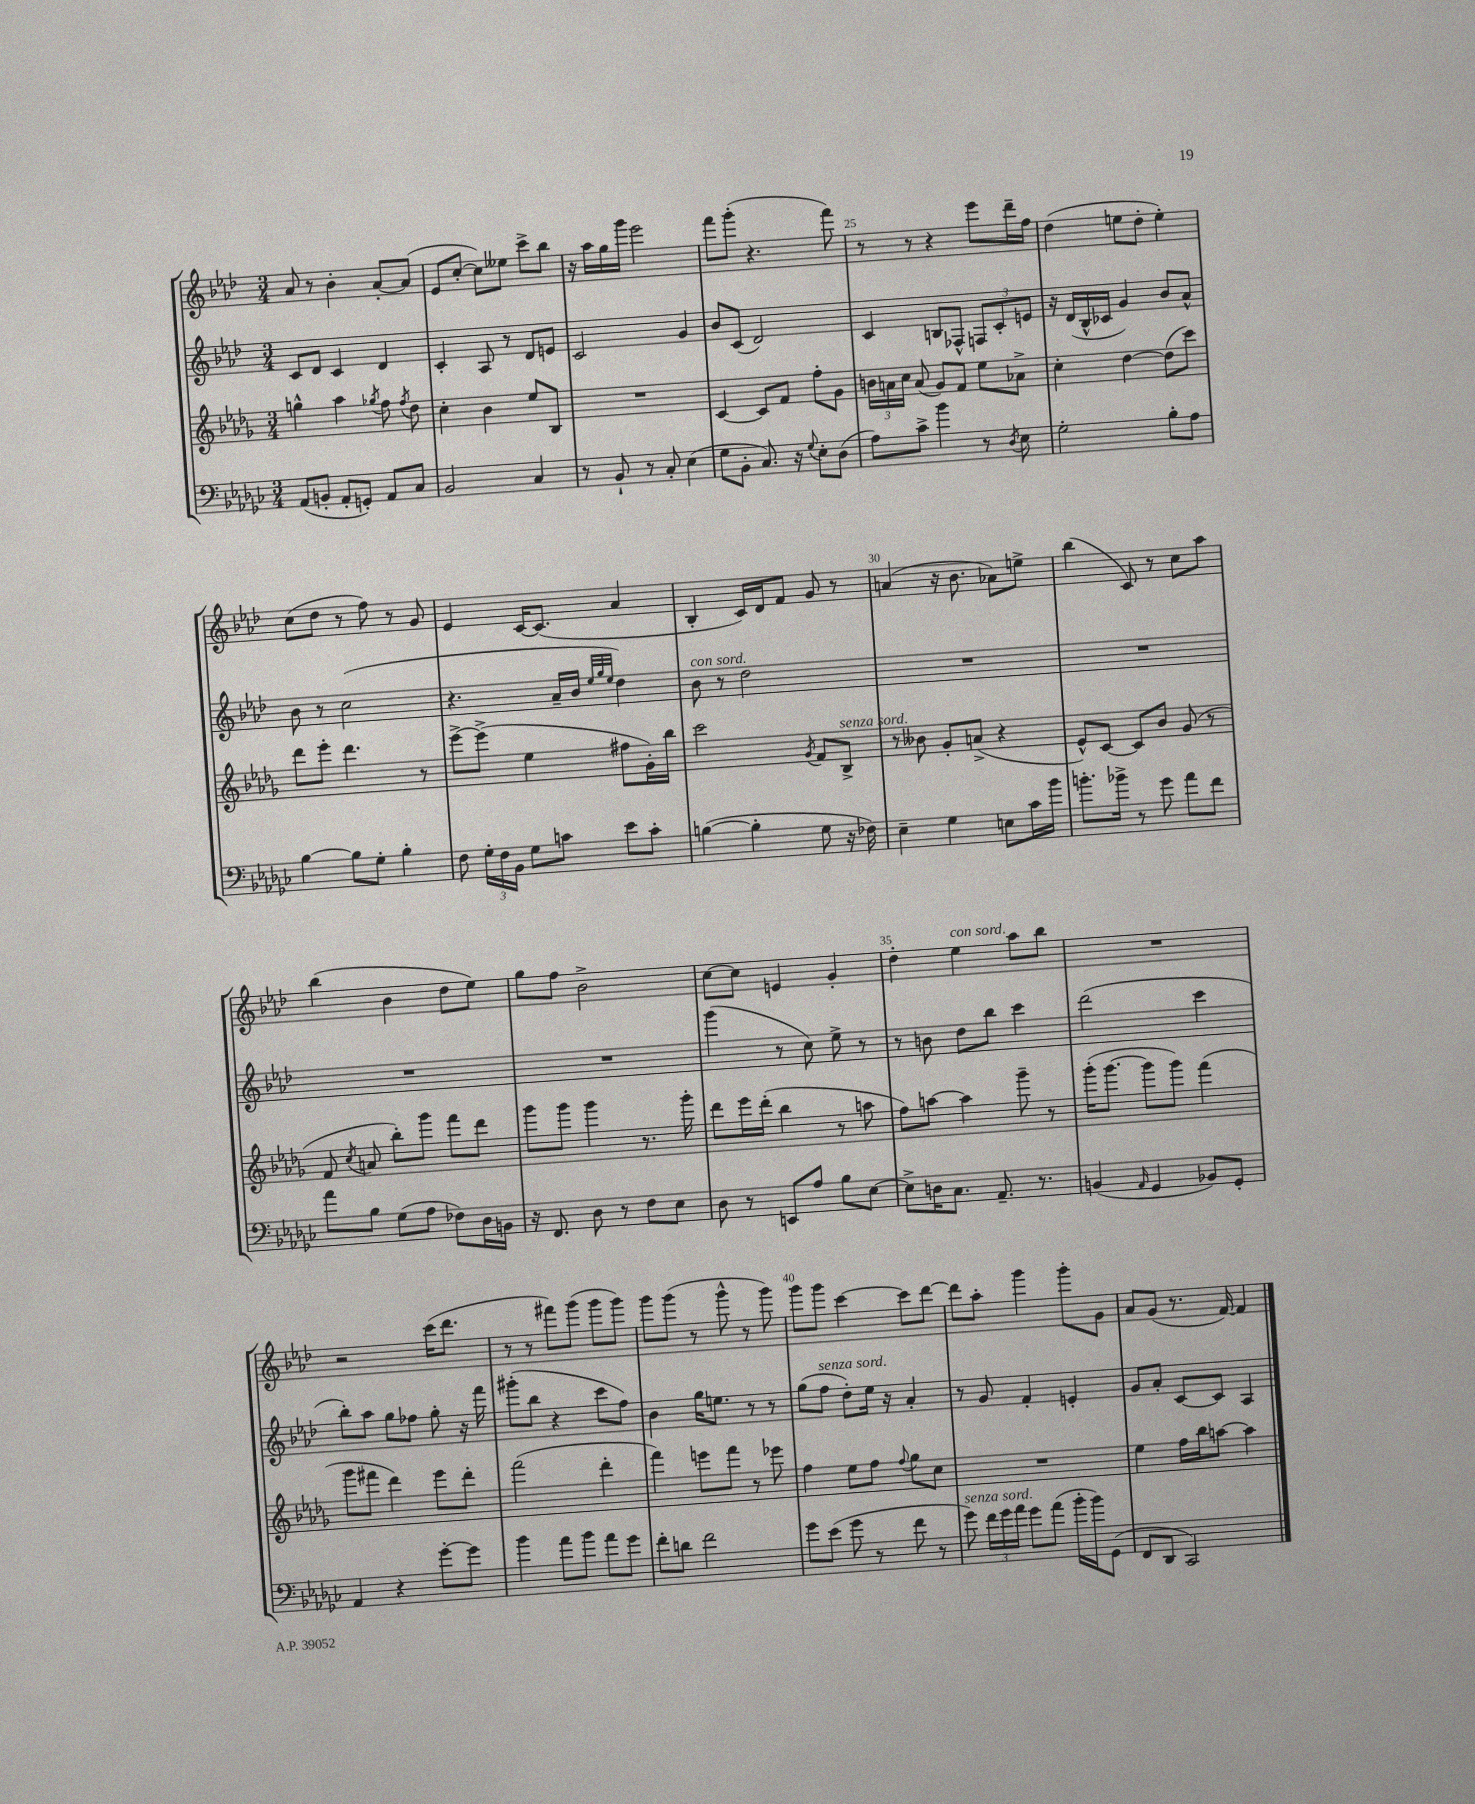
<<
\new StaffGroup <<
\new Staff = "s0" {
    \clef treble \key aes \major \numericTimeSignature \time 3/4
    \autoBeamOff aes'8 r8 bes'4-. aes'8[~-. aes'8]( |
    ees'8[ c''8]~-. c''8[) eeses''8] c'''8[-> bes''8] |
    r16 aes''16[ g''16 g'''16] ees'''2 |
    f'''8[ g'''8]-.( r4. f'''8) |
    r8 r8 r4 ees'''8[ des'''16-- f''16] |
    des''4( e''8[ des''8]-. e''4-.) |
    c''8[( des''8] r8 f''8) r8 g'8 |
    ees'4 c'16[~ c'8.]( aes'4 |
    bes4-. c'16[) des'16 f'8] g'8 r8 |
    a'4( r16 bes'8. aes'8[) e''8]-> |
    bes''4( c'8) r8 c''8[ aes''8] |
    bes''4( bes'4 des''8[ ees''8]) |
    g''8[ f''8] bes'2-> |
    c''8[~ c''8] e'4 g'4-. |
    des''4-. ees''4^\markup { \italic "con sord." } aes''8[ bes''8] |
    R2. |
    r2 c'''16[( des'''8.] |
    r8 r8 fis'''8[) g'''8]( g'''8[ g'''8]) |
    g'''8[ g'''8]( r8 g'''8-^ r8 g'''8) |
    g'''8[ g'''8] c'''4~ c'''8[ des'''8]~ |
    des'''8[ aes''8]-. g'''4 g'''8[-. g'8] |
    aes'8[ g'8]( r8. f'16~) f'4 \bar "|." |
}
\new Staff = "s1" {
    \clef treble \key aes \major \numericTimeSignature \time 3/4
    \autoBeamOff c'8[ des'8] c'4 des'4 |
    c'4-. aes8 r8 des'8[ e'8] |
    c'2 g'4 |
    bes'8[ c'8]( des'2) |
    c'4 b8[ fes8]-^ \tuplet 3/2 { f8[ c'8-. e'8] } |
    r16 des'16[( bes16-^ ces'16] g'4) bes'8[ aes'8]-^ |
    bes'8 r8 c''2( |
    r4. aes'16[-- bes'16] \grace { ees''32[ g''32 ees''32] } des''4) |
    bes'8^\markup { \italic "con sord." } r8 des''2 |
    R2. |
    R2. |
    R2. |
    R2. |
    g'''4( r8 c''8) ees''8-> r8 |
    r8 b'8 des''8[ bes''8] c'''4 |
    des'''2( c'''4 |
    bes''8[-.) aes''8] g''8[ fes''8] g''8-. r16 f'''16 |
    gis'''8[-.( bes''8] r4 c'''8[ f''8]) |
    bes'4 g''16[ e''8.] r8 r8 |
    g''8[( f''8]^\markup { \italic "senza sord." } des''8[-.) ees''16] r16 aes'4-. |
    r8 g'8 f'4-. e'4-. |
    g'8[ aes'8]-. c'8[~ c'8] aes4 \bar "|." |
}
\new Staff = "s2" {
    \clef treble \key des \major \numericTimeSignature \time 3/4
    \autoBeamOff g''4-^ aes''4 \acciaccatura { ges''8 } f''8 \acciaccatura { f''8 } des''8 |
    c''4-. bes'4 ees''8[ bes8] |
    R2. |
    c'4~ c'8[ f'8] f''8[-. ges'8] |
    \tuplet 3/2 { b'16[ a'16 c''16] } a'8( ges'8[) f'8] ees''8[ aes'8]-> |
    c''4-. des''4~ des''8[( c'''8]) |
    des'''8[ ees'''8]-. des'''4. r8 |
    ees'''8[~-> ees'''8]->( ees''4 fis''8[ ges'16-.) bes''16] |
    c'''2 \acciaccatura { ges'8 } f'8[ bes8]->^\markup { \italic "senza sord." } |
    r8 beses'8 ges'8[-. a'8]->( r4 |
    ees'8[-^) c'8]~ c'8[ bes'8] ges'8( r8 |
    f'8 \acciaccatura { c''8 } a'8 bes''8[-.) ges'''8] f'''8[ des'''8] |
    ges'''8[ ges'''8] ges'''4 r8. ges'''16-. |
    des'''8[ ees'''16 des'''16]-.( bes''4 r8 a''8 |
    f''8[) a''8]~ a''4 ges'''8-- r8 |
    ges'''16[-.( ges'''8.]~ ges'''8[ ges'''8]) f'''4( |
    ges'''8[ fis'''8] des'''4) ees'''8[ des'''8]-. |
    f'''2( des'''4-. |
    f'''4) e'''8[ f'''8] r8 ees'''8 |
    f''4 ees''8[ f''8] \appoggiatura { f''8 } ges''8[ c''8] |
    R2. |
    ees''4 f''16[ bes''16 a''8]~ a''4 \bar "|." |
}
\new Staff = "s3" {
    \clef bass \key ges \major \numericTimeSignature \time 3/4
    \autoBeamOff aes,8[( b,8]-. aes,8[-. g,8]-.) aes,8[ ces8] |
    bes,2 ces4 |
    r8 bes,8-! r8 ces8-. ees4( |
    ges8[ bes,8]-. ces8.) r16 \appoggiatura { ges8 } ees8[-. des8]( |
    aes8[) ces'8]-> bes'4 r8 \acciaccatura { des8 } ees8 |
    ges2-. bes8[-. aes8] |
    bes4~ bes8[ ges8]-. bes4-. |
    f8 \tuplet 3/2 { ges16[-. f16 bes,16] } ges8[ c'8] ees'8[ c'8]-. |
    b4~( b4-. ges8 r16 fes16) |
    ees4-- ges4 e8[ ces'16 bes'16] |
    b'8.[-. bes'16]-> r8 ges'8 aes'8[ f'8] |
    aes'8[ bes8] ges8[( aes8] fes8[) des16 b,16] |
    r16 f,8. des8 r8 f8[ ees8] |
    des8 r8 e,8[ aes8] bes8[ ees8]~ |
    ees8[-> d16 ces8.] aes,8.-- r8. |
    b,4( \grace { aes,16 } ges,4 bes,8[) ges,8]-. |
    aes,4 r4 ges'8[~-. ges'8] |
    bes'4 aes'8[ bes'8] aes'8[ ges'8] |
    f'8[-. d'8] f'2 |
    ges'8[ ees'8]( ges'8 r8 f'8 r8 |
    ges'8^\markup { \italic "senza sord." }) \tuplet 3/2 { f'16[ ges'16 aes'16] } ges'8[ aes'8]( bes'16[-. bes'16) ges,8]( |
    f,8[ des,8] ces,2) \bar "|." |
}
>>
>>
\layout { \context { \Score currentBarNumber = #21 \override BarNumber.break-visibility = ##(#f #t #t) barNumberVisibility = #(every-nth-bar-number-visible 5) } }
